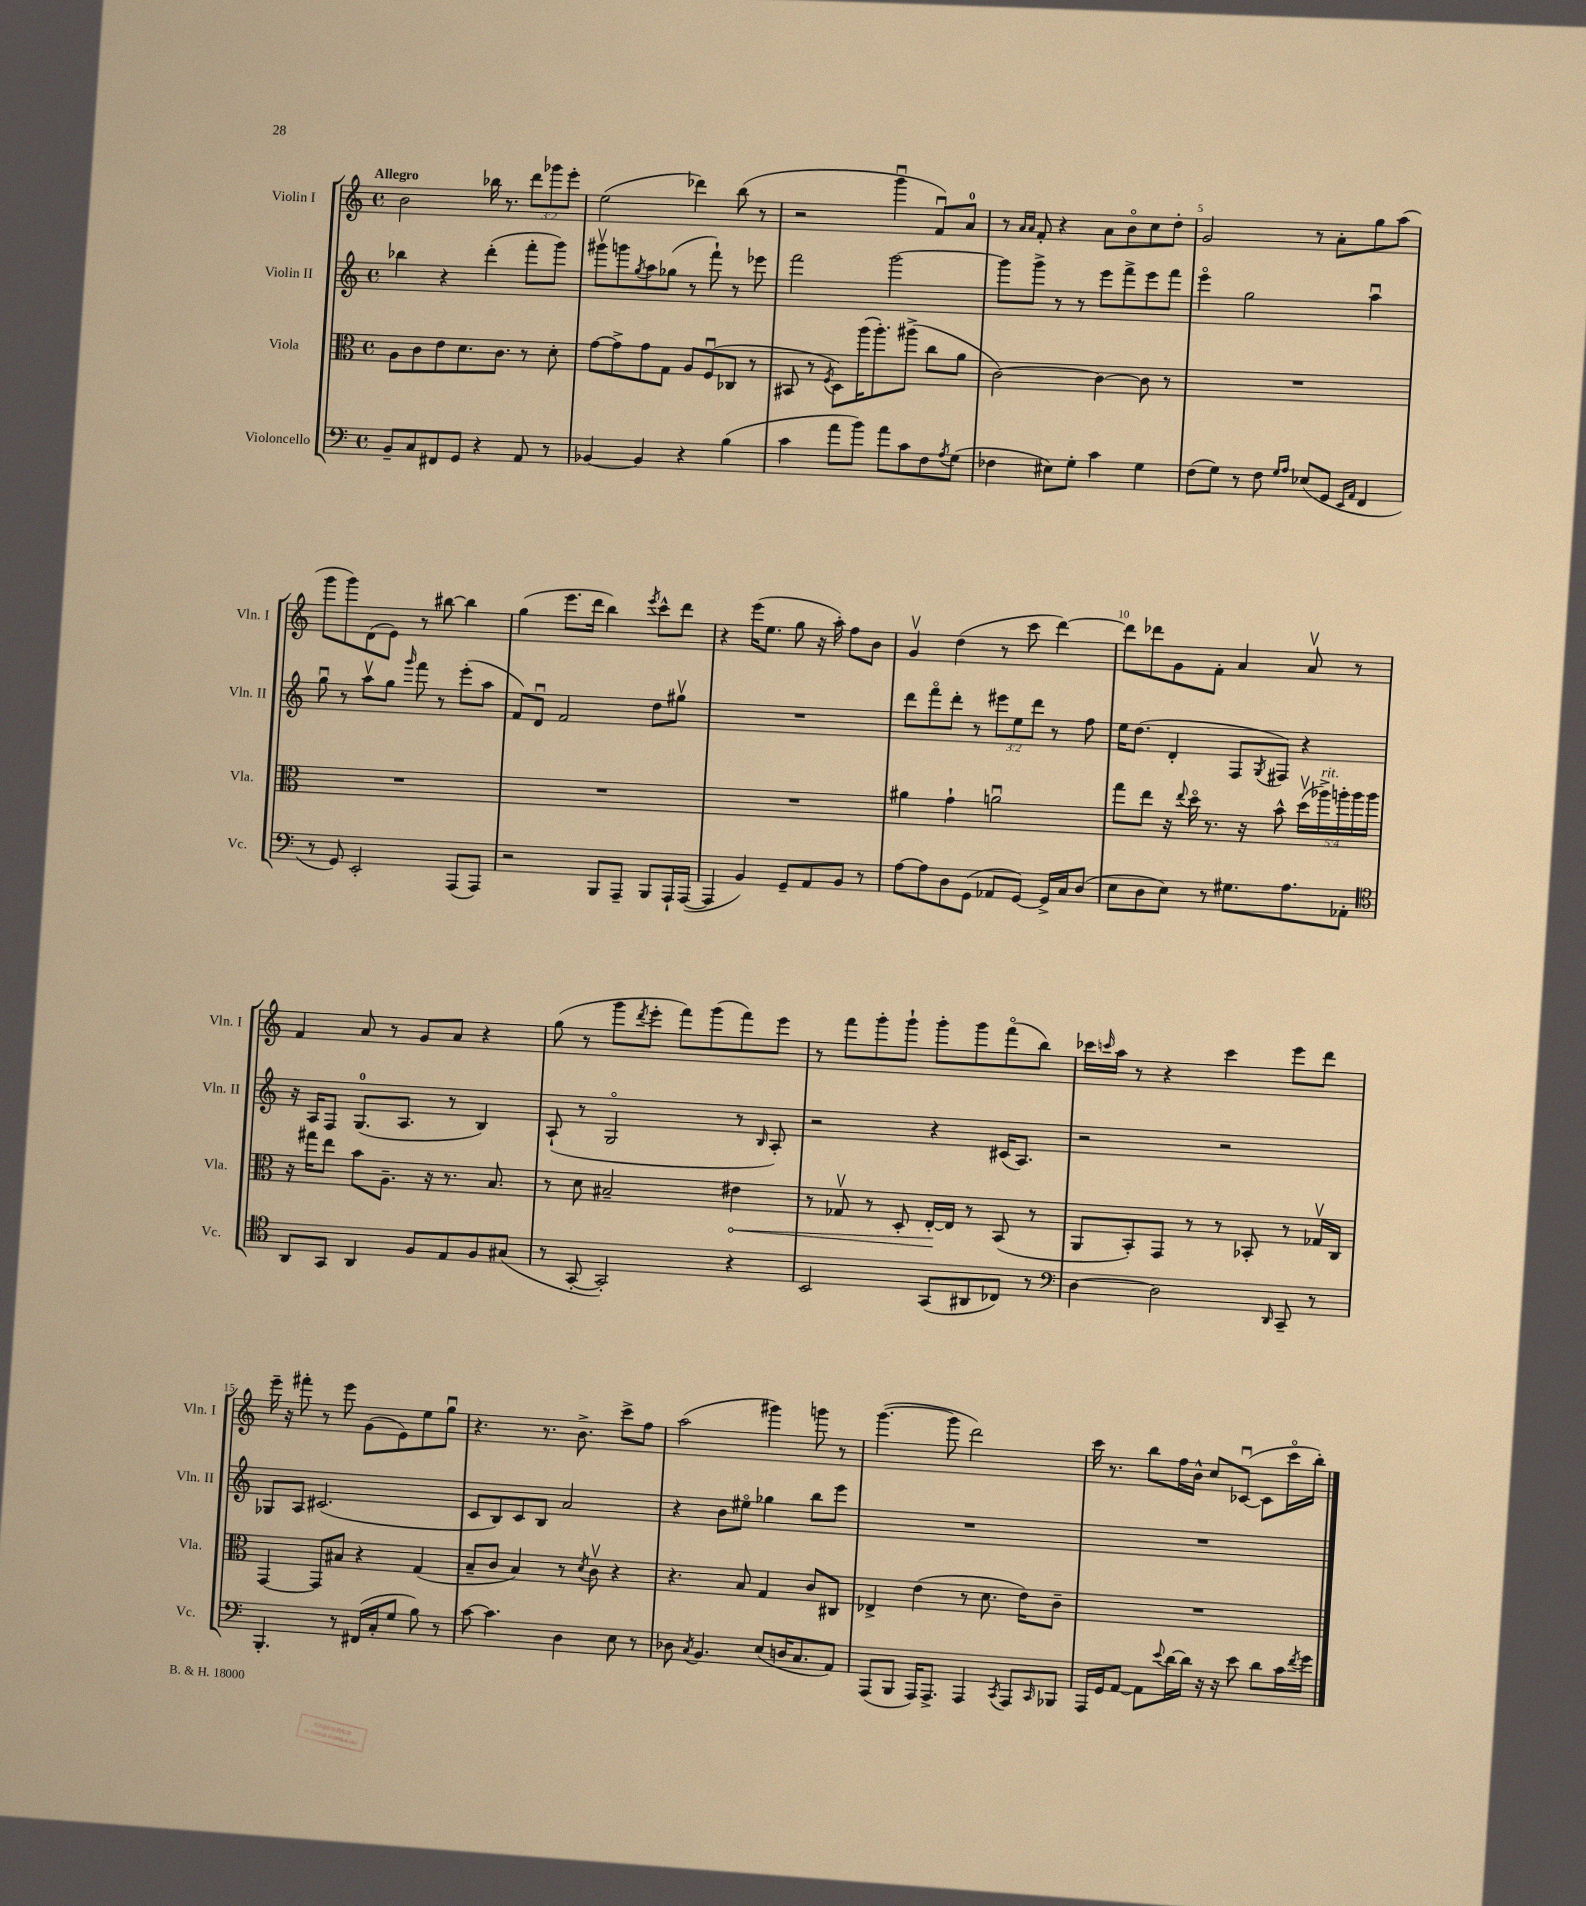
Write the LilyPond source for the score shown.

<<
\new StaffGroup <<
\new Staff = "s0" \with { instrumentName = "Violin I" shortInstrumentName = "Vln. I" } {
    \clef treble \key c \major \defaultTimeSignature \time 4/4 \override Staff.TupletNumber.text = #tuplet-number::calc-fraction-text \tempo "Allegro"
    b'2 bes''16 r8. \tuplet 3/2 { d'''8 ges'''8 e'''8-. } |
    e''2( des'''4) b''8( r8 |
    r2 g'''4\downbow f'8\downbow) a'8-0 |
    r8 \grace { a'16 a'16 } f'8-. r4 a'8 b'8\flageolet c''8 d''8-. |
    g'2 r8 a'8-. g''8 a''8( |
    g'''8 g'''8) d'8( e'8) r8 bis''8~ bis''4 |
    g''4( e'''8. d'''16 b''4) \acciaccatura { e'''8 } c'''8-^ d'''8 |
    r4 e'''16( e''8. g''8 r16 a''16-.) f''8 b'8 |
    g'4\upbow d''4( r8 c'''8 d'''4~) |
    d'''8 des'''8 g'8 f'8-. a'4 a'8\upbow r8 |
    f'4 a'8 r8 g'8 a'8 r4 |
    g''8( r8 g'''8 \acciaccatura { d'''8 } e'''8-. f'''8) g'''8( f'''8) e'''8 |
    r8 f'''8 g'''8-. g'''8-! g'''8-. g'''8 f'''8\flageolet( b''8) |
    ces'''16 \grace { c'''16 } a''16 r8 r4 c'''4 e'''8 d'''8 |
    e'''16-- r16 fis'''8-. r8 e'''8 g'8( e'8) e''8 g''8\downbow |
    r4. r8. b'8.-> c'''8-> f''8 |
    a''2( gis'''4) g'''8 r8 |
    g'''4.~( g'''8 d'''2) |
    c'''16 r8. b''8 f''16 b'16-^ c''8 ces'8~\downbow( ces'8 c'''16\flageolet b''16-.) \bar "|." |
}
\new Staff = "s1" \with { instrumentName = "Violin II" shortInstrumentName = "Vln. II" } {
    \clef treble \key c \major \defaultTimeSignature \time 4/4 \override Staff.TupletNumber.text = #tuplet-number::calc-fraction-text
    bes''4 r4 d'''4-.( f'''8-. g'''8) |
    gis'''8\upbow g'''8 \acciaccatura { g''8 } a''8 ges''8( r8 f'''8-!) r8 ees'''8 |
    f'''2 g'''2~ |
    g'''8 g'''8-> r8 r8 e'''8 f'''8-> e'''8 f'''8 |
    e'''4\flageolet g''2 a''4\downbow |
    g''8\downbow r8 a''8\upbow g''8 \grace { g'''16 } f'''8 r8 e'''8-.( a''8 |
    f'8) d'8\downbow f'2 d''8 gis''8\upbow |
    R1 |
    d'''8 f'''8\flageolet d'''8-. r8 \tuplet 3/2 { eis'''8 e''8 d'''8 } r8 f''8 |
    e''16 d''8.( d'4-. f8 \acciaccatura { g8 } fis8) r4 |
    r16 a16 f8 g8.-0( a8. r8 b4) |
    a8-!( r8 g2\flageolet r8 \grace { b16 } a8-.) |
    r2 r4 cis'16( a8.) |
    r2 r2 |
    ges8 a8 cis'2.( |
    c'8 b8) c'8 b8 a'2 |
    r4 b'8 eis''8\flageolet ges''4 b''8 e'''8 |
    R1 |
    R1 \bar "|." |
}
\new Staff = "s2" \with { instrumentName = "Viola" shortInstrumentName = "Vla." } {
    \clef alto \key c \major \defaultTimeSignature \time 4/4 \override Staff.TupletNumber.text = #tuplet-number::calc-fraction-text
    a8 c'8 e'8 d'8. c'8. r8 d'8-. |
    g'8~ g'8-> g'8 g8 a8 f8\downbow( ces8 r8 |
    bis,8 r8 \acciaccatura { f8 } d8) a''16( a''8.-.) ais''8->( c''8 a'8 |
    c'2~) c'4~ c'8 r8 |
    R1 |
    R1 |
    R1 |
    R1 |
    ais'4 g'4-! a'2\downbow |
    g''8 e''8 r16 \appoggiatura { e''8 } d''16\flageolet r8. r16 b'8-^ \tuplet 5/4 { d''16\upbow( aes''16->^\markup { \italic "rit." }) a''16-. a''16 a''16 } |
    r16 gis''16 e''8 b'8 a8.-- r16 r8. b8. |
    r8 d'8 bis2-- \once \override Hairpin.circled-tip = ##t eis'4\< |
    r8 ges8\upbow r8 d8-. e16~-.\! e16 r8 b,8( r8 |
    a,8 b,8-.) g,8 r8 r8 bes,8-. r8 ges16\upbow c16 |
    g,4~ g,8 bis8 r4 g4( |
    b8-- c'8 b4) r8 \acciaccatura { d'8 } c'8\upbow r4 |
    r4. b8 g4 c'8 cis8 |
    ees4-> e'4( r8 d'8. e'16) c'8-- |
    R1 \bar "|." |
}
\new Staff = "s3" \with { instrumentName = "Violoncello" shortInstrumentName = "Vc." } {
    \clef bass \key c \major \defaultTimeSignature \time 4/4
    b,8-- c8 fis,8 g,8 r4 a,8 r8 |
    bes,4~ bes,4 r4 b4( |
    c'4 a'8 b'8) a'8 c'8 f8 \acciaccatura { a8 } g8( |
    fes4 eis8) g8-. c'4 g4 |
    f8( g8) r8 f8 \grace { g16 a16 } ees8( g,8 \grace { e,16 a,16 } f,4 |
    r8 g,8) e,2-. a,,8( a,,8) |
    r2 b,,8 a,,8-- b,,8 a,,16-! a,,16~( |
    a,,4 b,4) g,8-- a,8 b,8 r8 |
    a8~ a8 d8 g,8( aes,8 g,8~) g,16-> c16 d8( |
    e8 d8 e8) r8 gis8. a8. aes,8-. |
    \clef tenor a,8 g,8 a,4 f8 e8 f8 gis8( |
    r8 g,8~-. g,2-.) r4 |
    b,2 g,8( ais,8 ces8) r8 |
    \clef bass d4~ d2 \grace { d,16 } c,8-- r8 |
    b,,4.-. r8 fis,16( c16-. g8 b8) r8 |
    c'8~ c'4. d4 e8 r8 |
    des8 \acciaccatura { c8 } b,4. e8( d16 c8. a,8) |
    a,,8( b,,8 a,,16) a,,8.-> a,,4 \acciaccatura { c,8 } a,,8 \grace { c,16 } bes,,8 |
    a,,16 g,16 a,8~ a,8 \appoggiatura { e'8 } d'16~ d'16 r16 r16 e'8 d'8 c'16 \acciaccatura { f'8 } g'16 \bar "|." |
}
>>
>>
\layout { \context { \Score \override BarNumber.break-visibility = ##(#f #t #t) barNumberVisibility = #(every-nth-bar-number-visible 5) } }
